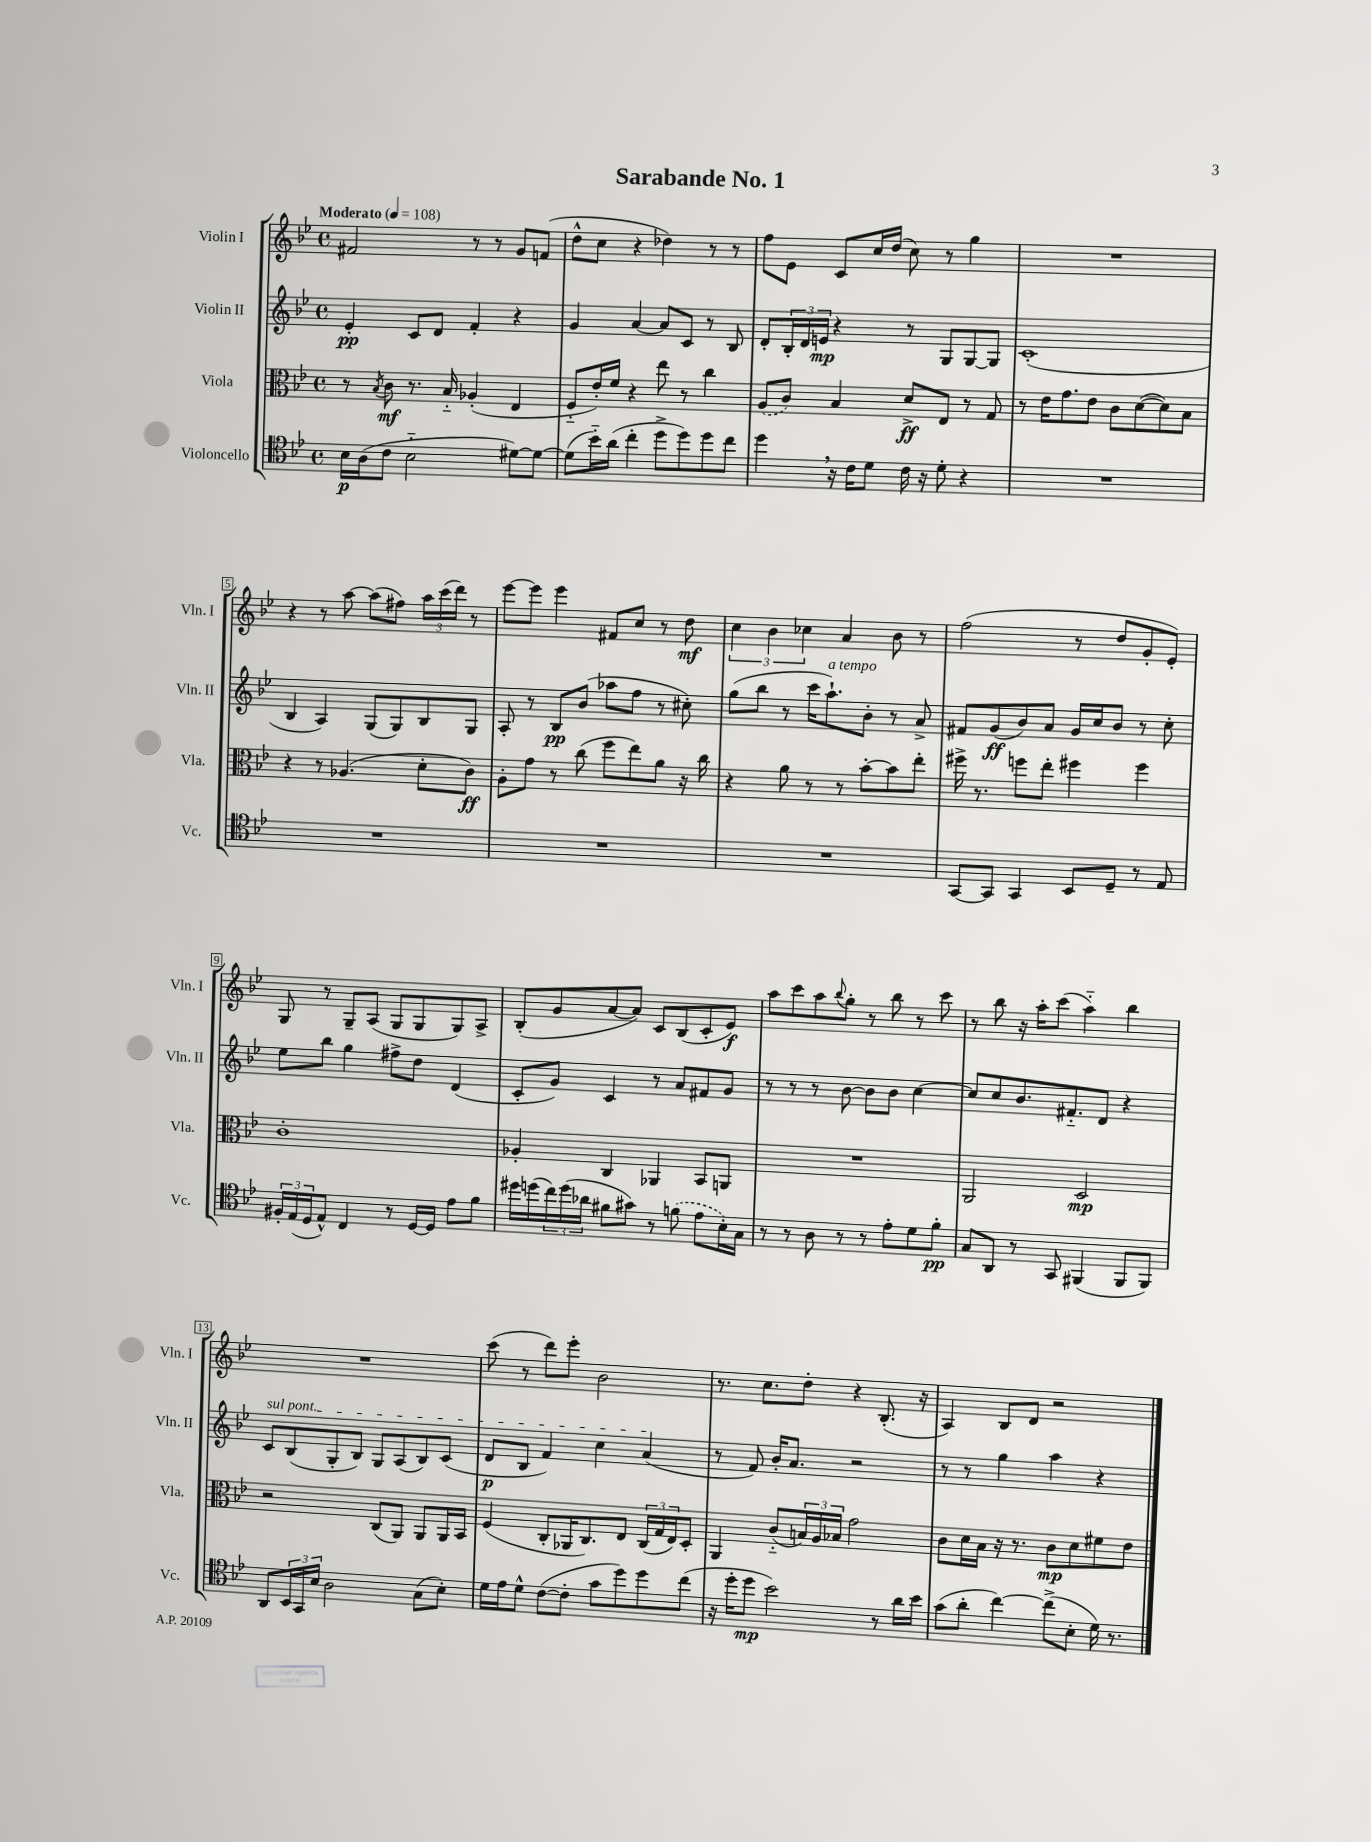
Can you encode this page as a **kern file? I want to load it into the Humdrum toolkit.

**kern	**dynam	**kern	**dynam	**kern	**dynam	**kern	**dynam
*part4	*part4	*part3	*part3	*part2	*part2	*part1	*part1
*staff4	*staff4	*staff3	*staff3	*staff2	*staff2	*staff1	*staff1
*I"Violoncello	*	*I"Viola	*	*I"Violin II	*	*I"Violin I	*
*I'Vc.	*	*I'Vla.	*	*I'Vln. II	*	*I'Vln. I	*
*clefC4	*	*clefC3	*	*clefG2	*	*clefG2	*
*k[b-e-]	*	*k[b-e-]	*	*k[b-e-]	*	*k[b-e-]	*
*M4/4	*	*M4/4	*	*M4/4	*	*M4/4	*
*met(c)	*	*met(c)	*	*met(c)	*	*met(c)	*
*MM108	*	*MM108	*	*MM108	*	*MM108	*
=1	=1	=1	=1	=1	=1	=1	=1
!	!	!	!	!	!	!LO:TX:a:B:t=Moderato	!
16B-\LL	p	8r	.	4e-'/	pp	2f#X/	.
(16A\J	.	.	.	.	.	.	.
.	.	8qB-/	.	.	.	.	.
8c\J	.	8c\	mf	.	.	.	.
2B-\	.	8.r	.	8c/L	.	.	.
.	.	.	.	8d/J	.	.	.
.	.	16B-/	.	.	.	.	.
.	.	(4A-X'/	.	4f'/	.	8r	.
.	.	.	.	.	.	8r	.
[8d#X\L)	.	4E-/	.	4r	.	8g/L	.
8d#\J_	.	.	.	.	.	(8fn/J	.
=2	=2	=2	=2	=2	=2	=2	=2
(8d#\L]	.	8F/L	.	4g/	.	8dd^^\L	.
16b-\L)	.	16e-'/L)	.	.	.	8cc\J	.
(16a\JJ	.	16f/JJ	.	.	.	.	.
4cc'\	.	4r	.	[4a/	.	4r	.
8dd^\L	.	8ee-\	.	8a/L]	.	4dd-X\)	.
8dd\)	.	8r	.	8c/J	.	.	.
8dd\	.	4cc\	.	8r	.	8r	.
8cc\J	.	.	.	8B-/	.	8r	.
=3	=3	=3	=3	=3	=3	=3	=3
4dd,\	.	(8A/L	.	8d'/L	.	8ff\L	.
.	.	8c/J)	.	24B-'/L	.	8e-\J	.
.	.	.	.	24d/	.	.	.
.	.	.	.	24en/JJ	mp	.	.
16r	.	4B-/	.	4r	.	8c/L	.
16c\KL	.	.	.	.	.	.	.
8d\J	.	.	.	.	.	16cc/L	.
.	.	.	.	.	.	(16dd/JJ	.
16c\	.	8d^/L	ff	8r	.	8cc\)	.
16r	.	.	.	.	.	.	.
8d'\	.	8E-/J	.	8G/L	.	8r	.
4r	.	8r	.	[8G/	.	4gg\	.
.	.	8G/	.	8G/J]	.	.	.
=4	=4	=4	=4	=4	=4	=4	=4
1r	.	8r	.	(1c'	.	1r	.
.	.	16e-\KL	.	.	.	.	.
.	.	8.g\	.	.	.	.	.
.	.	8e-\J	.	.	.	.	.
.	.	8c\L	.	.	.	.	.
.	.	([8d\	.	.	.	.	.
.	.	8d\])	.	.	.	.	.
.	.	8B-\J	.	.	.	.	.
!!LO:LB:g=z
=5	=5	=5	=5	=5	=5	=5	=5
1r	.	4r	.	4B-/	.	4r	.
.	.	8r	.	4A/)	.	8r	.
.	.	(4.A-X/	.	.	.	[8aa\	.
.	.	.	.	(8G/L	.	(8aa\L]	.
.	.	.	.	8G/)	.	8ff#X\J)	.
.	.	8d'\L	.	8B-/	.	24aa\LL	.
.	.	.	.	.	.	(24ccc\	.
.	.	.	.	.	.	24ddd\JJ)	.
.	.	8c\J)	ff	8G/J	.	8r	.
=6	=6	=6	=6	=6	=6	=6	=6
1r	.	8A'\L	.	8A'/	.	[8eee-\L	.
.	.	8g\J	.	8r	.	8eee-\J]	.
.	.	8r	.	8B-/L	pp	4eee-\	.
.	.	(8cc\	.	(8b-/J	.	.	.
.	.	8ff\L	.	8aa-X\L	.	8f#X/L	.
.	.	8ee-\)	.	8ff\J	.	8cc/J	.
.	.	8a\J	.	8r	.	8r	.
.	.	16r	.	8cc#X'\)	.	8dd\	mf
.	.	16cc\	.	.	.	.	.
=7	=7	=7	=7	=7	=7	=7	=7
1r	.	4r	.	(8gg\L	.	6cc\	.
.	.	.	.	8bb-\J	.	.	.
.	.	.	.	.	.	6b-\	.
.	.	8a\	.	8r	.	.	.
.	.	.	.	.	.	6cc-X\	.
.	.	8r	.	16ccc\KL	.	.	.
!	!	!	!	!LO:TX:a:i:t=a tempo	!	!	!
.	.	.	.	8.aa`\)	.	.	.
.	.	8r	.	.	.	4a/	.
.	.	[8b-'\L	.	8b-'\J	.	.	.
.	.	8b-\]	.	8r	.	8b-\	.
.	.	8ee-'\J	.	8a^/	.	8r	.
=8	=8	=8	=8	=8	=8	=8	=8
[8GG/L	.	16ff#X^\	.	8f#X/L	.	(2ff\	.
.	.	8.r	.	.	.	.	.
8GG/J]	.	.	.	(8g/	ff	.	.
4GG/	.	8ffn\L	.	8b-/)	.	.	.
.	.	8ee-'\J	.	8a/J	.	.	.
8BB-/L	.	4ff#X\	.	16g/LL	.	8r	.
.	.	.	.	16cc/J	.	.	.
8D~/J	.	.	.	8b-/J	.	8dd/L	.
8r	.	4ff#\	.	8r	.	8g'/	.
8E-/	.	.	.	8cc'\	.	8e-'/J)	.
!!LO:LB:g=z
=9	=9	=9	=9	=9	=9	=9	=9
24F#X'/LL	.	1c'	.	8ee-\L	.	8G/	.
(24E-/	.	.	.	.	.	.	.
24D/J	.	.	.	.	.	.	.
8E-^^/J)	.	.	.	8bb-\J	.	8r	.
4C/	.	.	.	4gg\	.	8G~/L	.
.	.	.	.	.	.	(8A/J	.
8r	.	.	.	8ff#X^\L	.	8G/L	.
[16D/LL	.	.	.	8dd\J	.	8G/	.
16D/JJ]	.	.	.	.	.	.	.
8e-\L	.	.	.	(4d/	.	8G/)	.
8f\J	.	.	.	.	.	8A^/J	.
=10	=10	=10	=10	=10	=10	=10	=10
16dd#X\LL	.	4A-X'/	.	8c'/L	.	(8B-'/L	.
(16ddn\	.	.	.	.	.	.	.
24cc\)	.	.	.	8g/J)	.	8g/	.
(24dd\	.	.	.	.	.	.	.
24a-X\JJ	.	.	.	.	.	.	.
8f#X\L	.	4C/	.	4c/	.	[8a/	.
8g#X\J)	.	.	.	.	.	8a/J])	.
8r	.	4AA-X/	.	8r	.	8c/L	.
(8fn\	.	.	.	8a/L	.	(8B-/	.
8e-\L	.	8BB-/L	.	8f#X/	.	8c'/	.
16B-'\L)	.	8AAn/J	.	8g/J	.	8e-/J)	f
16G\JJ	.	.	.	.	.	.	.
=11	=11	=11	=11	=11	=11	=11	=11
8r	.	1r	.	8r	.	8aa\L	.
8r	.	.	.	8r	.	8ccc\	.
8A\	.	.	.	8r	.	8aa\	.
.	.	.	.	.	.	8qqbb-/	.
8r	.	.	.	[8b-\	.	8gg'\J	.
8r	.	.	.	8b-\L]	.	8r	.
8e-'\L	.	.	.	8b-\J	.	8bb-\	.
8d\	.	.	.	[4cc\	.	8r	.
8f'\J	pp	.	.	.	.	8ccc\	.
=12	=12	=12	=12	=12	=12	=12	=12
8G/L	.	2AA/	.	8cc/L]	.	8r	.
8AA/J	.	.	.	8cc/	.	8bb-\	.
8r	.	.	.	8.b-/	.	16r	.
.	.	.	.	.	.	16aa'\KL	.
8GG/	.	.	.	.	.	(8ccc\J	.
.	.	.	.	8.f#X/	.	.	.
(4FF#X/	.	2D/	mp	.	.	4aa\)	.
.	.	.	.	8d/J	.	.	.
8FF#/L	.	.	.	4r	.	4bb-\	.
8FF#/J)	.	.	.	.	.	.	.
!!LO:LB:g=z
=13	=13	=13	=13	=13	=13	=13	=13
!	!	!	!	!LO:TX:a:i:t=sul pont.	!	!	!
8AA/L	.	2r	.	8c/L	.	1r	.
24BB-/L	.	.	.	(8B-/	.	.	.
24GG/	.	.	.	.	.	.	.
24B-/JJ	.	.	.	.	.	.	.
2A\	.	.	.	8G'/	.	.	.
.	.	.	.	8B-/J)	.	.	.
.	.	(8C/L	.	8G/L	.	.	.
.	.	8AA/J)	.	(8A/	.	.	.
(8G\L	.	8AA/L	.	8B-/)	.	.	.
8B-'\J)	.	16AA/L	.	(8c/J	.	.	.
.	.	16BB-/JJ	.	.	.	.	.
=14	=14	=14	=14	=14	=14	=14	=14
16d\LL	.	(4F/	.	8d/L	p	(8ccc\	.
16e-\J	.	.	.	.	.	.	.
8d^^\J	.	.	.	8B-/J	.	8r	.
([8c\L	.	8C'/L	.	4f/)	.	8ddd\L)	.
8c'\J]	.	16AA-X/K	.	.	.	8eee-'\J	.
.	.	8.C/)	.	.	.	.	.
8g\L	.	.	.	4cc\	.	2b-\	.
8dd\)	.	8E-/J	.	.	.	.	.
8dd\	.	(24C/LL	.	(4a/	.	.	.
.	.	24G/	.	.	.	.	.
.	.	24E-/J)	.	.	.	.	.
(8cc\J	.	8D'/J	.	.	.	.	.
=15	=15	=15	=15	=15	=15	=15	=15
16r	.	4AA/	.	8r	.	8.r	.
16dd'\KL	.	.	.	.	.	.	.
8dd\J	mp	.	.	8f/)	.	.	.
.	.	.	.	.	.	8.cc\L	.
2b-\)	.	(8c/L	.	16b-'/KL	.	.	.
.	.	.	.	8.a/J	.	.	.
.	.	24Bn/L)	.	.	.	8dd'\J	.
.	.	24A/	.	.	.	.	.
.	.	24B-X/JJ	.	.	.	.	.
.	.	2g\	.	2r	.	4r	.
8r	.	.	.	.	.	(8.B-'/	.
16a\LL	.	.	.	.	.	.	.
16b-\JJ	.	.	.	.	.	16r	.
=16	=16	=16	=16	=16	=16	=16	=16
(8g\L	.	8c\L	.	8r	.	4A/)	.
8a'\J	.	16d\L	.	8r	.	.	.
.	.	16B-\JJ	.	.	.	.	.
[4cc\)	.	16r	.	4gg\	.	8B-/L	.
.	.	8.r	.	.	.	.	.
.	.	.	.	.	.	8d/J	.
(8cc^\L]	.	8c\L	mp	4aa\	.	2r	.
8B-'\J	.	8d\	.	.	.	.	.
16d\)	.	8f#X\	.	4r	.	.	.
8.r	.	.	.	.	.	.	.
.	.	8e-\J	.	.	.	.	.
==	==	==	==	==	==	==	==
*-	*-	*-	*-	*-	*-	*-	*-
